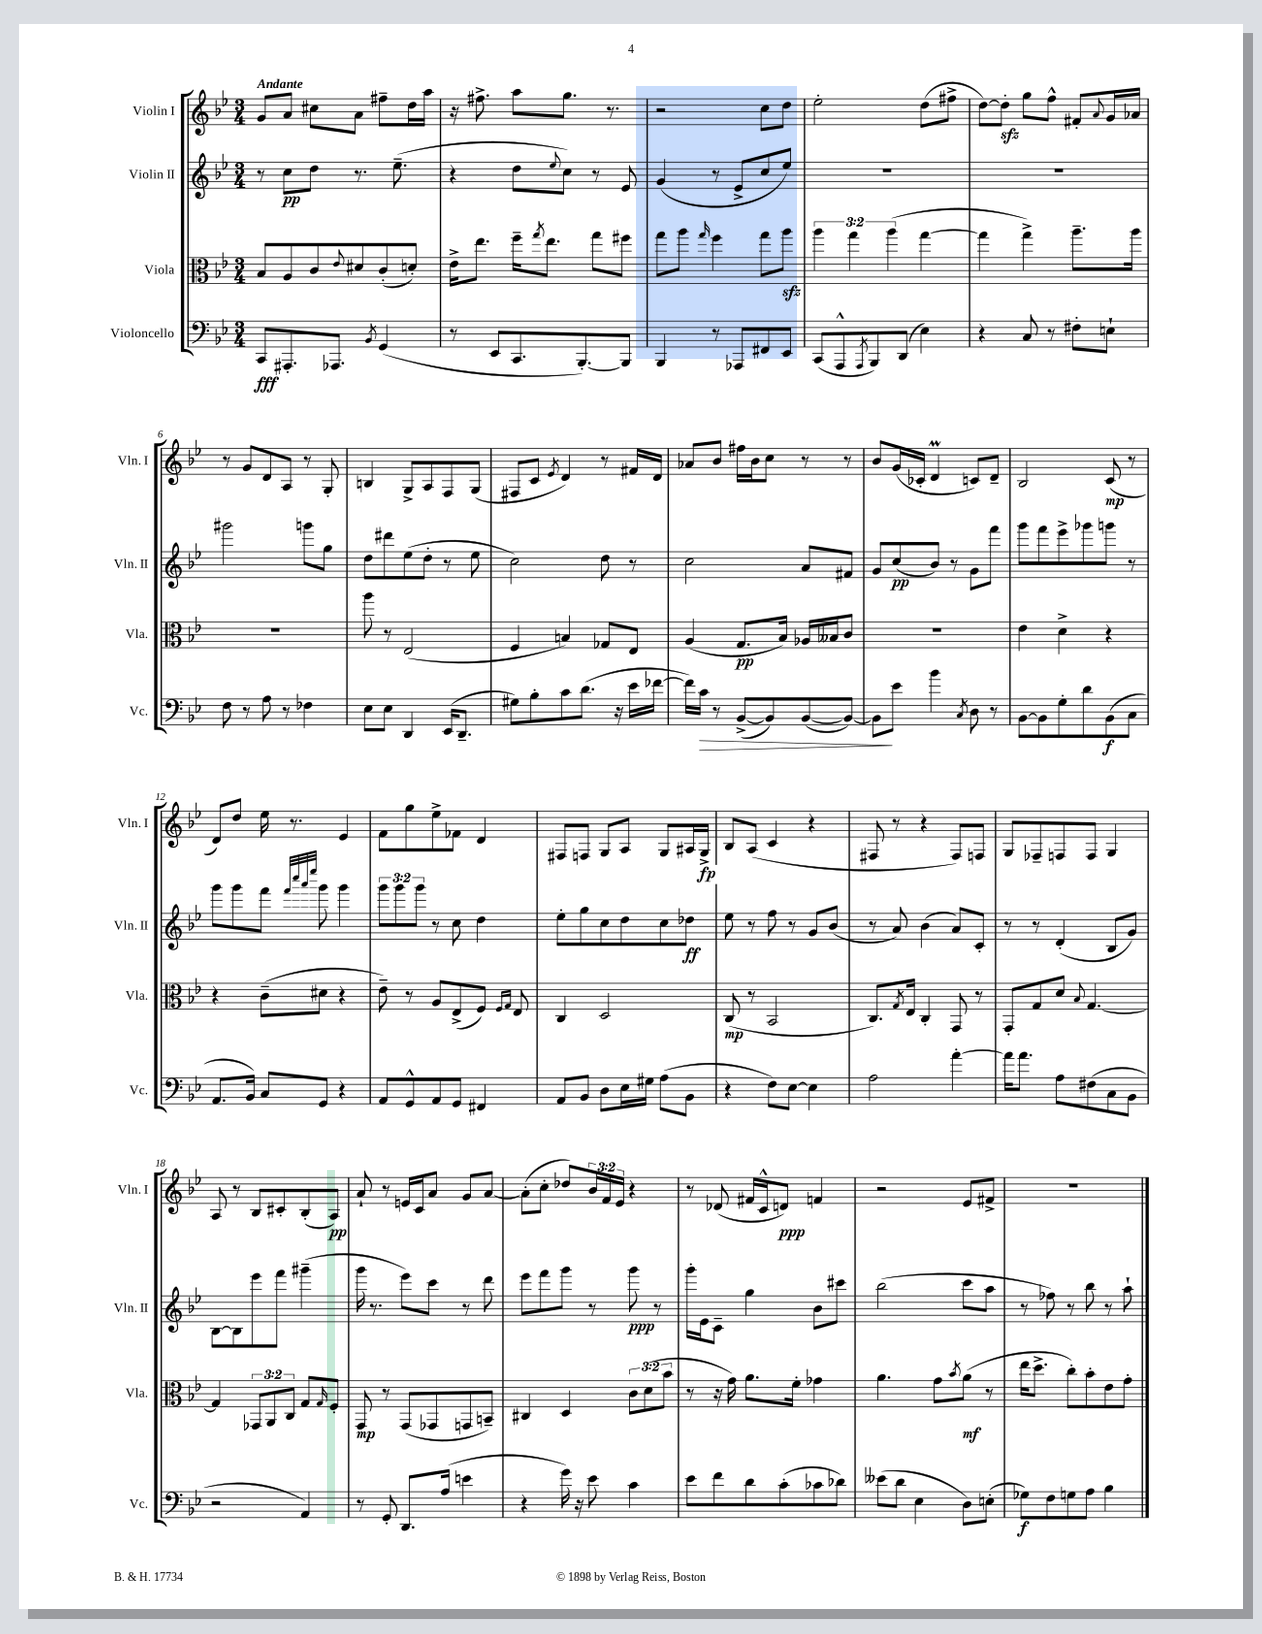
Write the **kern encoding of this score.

**kern	**kern	**kern	**kern
*staff4	*staff3	*staff2	*staff1
*clefF4	*clefC3	*clefG2	*clefG2
*k[b-e-]	*k[b-e-]	*k[b-e-]	*k[b-e-]
*M3/4	*M3/4	*M3/4	*M3/4
8CC/L	8B-/L	8r	8g/L
8.AAA#'/	8A/	8cc\L	8a/J
.	8c/	8dd\J	8cc#\L
8.AAA-/J	.	.	.
.	8qqe-/	.	.
.	8d#/	8.r	8a\J
8qBB-/	.	.	.
(4GG/	(8c'/	.	8ff#~\L
.	.	(8.ee-~\	.
.	8d'/J)	.	16dd\L
.	.	.	16aa\JJ
=	=	=	=
8r	16e-^\LK	4r	16r
.	8.ee-\J	.	8.ff#^\
8EE-/L	.	.	.
8.CC/	16ff~\LK	8dd\L	8aa\L
.	8qgg/	.	.
.	8.ee-\J	.	.
.	.	8qqee-/	.
.	.	8cc\J)	8.gg\J
[8.BBB-'/)	.	.	.
.	8gg\L	8r	.
.	.	.	8.r
8BBB-/]J	8ff#\J	8e-/	.
=	=	=	=
4BBB-/	8gg\L	(4g/	2r
.	8aa\J	.	.
.	16qqgg/	.	.
8r	4ff\	8r	.
8AAA-/L	.	8e-^/L	.
8FF#/	8gg\L	8cc/	8cc\L
8EE-/J	8aa\J	8ee-/J)	8dd\J
=	=	=	=
(8CC/L	6aa\	2.r	2ee-'\
8AAA^^/	.	.	.
.	6gg\	.	.
8qAAA/	.	.	.
8BBB-/)	.	.	.
.	(6aa\	.	.
(8DD/J	.	.	.
4E-\)	[4gg\	.	(8dd\L
.	.	.	8ff#^\J
=	=	=	=
4r	4gg\]	2.r	[8dd\L)
.	.	.	8dd'\]J
8C/	4gg^\)	.	8gg\L
8r	.	.	8ff^^\J
8F#'\L	8.aa~\L	.	8f#'/L
.	.	.	8qqa/
8E`\J	.	.	16g/L
.	16aa\Jk	.	16a-/JJ
=	=	=	=
8F\	2.r	2ggg#\	8r
8r	.	.	8g/L
8A\	.	.	8d/
8r	.	.	8A/J
4F-\	.	8ggg\L	8r
.	.	8gg\J	8G'/
=	=	=	=
8E-\L	8aa\	8dd\L	4B/
8E-\J	8r	8ddd#\	.
4DD/	(2E-/	(8ee-\	8G^/L
.	.	8dd'\J	8A/
(16EE-/LK	.	8r	8F/
8.DD~/J	.	.	.
.	.	8ee-\	(8G/J
=	=	=	=
8G#\L)	4F/	2cc\)	8F#/L
8B-'\	.	.	8c/J
.	.	.	8qe-/
8c\	4B/)	.	4d/)
(8.d\J	.	.	.
.	8G-/L	8dd\	8r
16r	.	.	.
16e-\LL	8E-/J	8r	16f#/LL
[16f-\JJ	.	.	16d/JJ
=	=	=	=
16f-\]LL)	(4A/	2cc\	8a-/L
16c\JJ	.	.	.
8r	.	.	8b-/J
([8BB-^/L	8.G/L	.	16ff#\LL
.	.	.	16b-\J
8BB-/])	.	.	8cc\J
.	16B-/Jk)	.	.
([8BB-/	16A-/LL	8a/L	8r
.	16B--/J	.	.
8BB-/_J)	8c/J	8f#/J	8r
=	=	=	=
8BB-\]L	2.r	8g/L	8b-/L
8e-\J	.	(8cc/	(16g/L
.	.	.	16c-'/JJ
4b-\	.	8b-/J)	4d/
.	.	8r	.
8qC/	.	.	.
8D\	.	8g\L	8c/L)
8r	.	8fff\J	8d~/J
=	=	=	=
[8BB-\L	4e-\	8ggg\L	2B-/
8BB-\]	.	8fff\	.
8G'\	4d^\	8eee-^\	.
8d\	.	8ggg-\	.
(8BB-\	4r	8ggg\J	(8c/
8C\J	.	8r	8r
=	=	=	=
8.AA/L	4r	8ggg\L	8d/L)
.	.	8ggg\	8dd/J
16BB-/Jk)	.	.	.
8C/L	(8c~\L	8fff\J	16ee-\
.	.	.	8.r
.	.	32qqfff/LLL	.
.	.	32qqcccc/	.
.	.	32qqaaa/	.
.	.	32qqeeee-/JJJ	.
8GG/J	8d#\J	8ggg\	.
4r	4r	4ggg\	4e-/
=	=	=	=
8AA/L	8e-~\)	12ggg\L	8f\L
.	.	12ggg\	.
8GG^^/	8r	.	8gg\
.	.	12ggg\J	.
8AA/	8A/L	8r	8ee-^\
8GG/J	(8E-^/	8cc\	8f-\J
4FF#/	8F/J)	4dd\	4d/
.	16qqF/LL	.	.
.	16qqG/JJ	.	.
.	8E-/	.	.
=	=	=	=
8AA/L	4C/	8ee-'\L	8F#/L
8BB-/J	.	8gg\	8F/J
8D\L	2D/	8cc\	8G/L
16E-\L	.	8dd\	8A/J
16G#\JJ	.	.	.
(8A\L	.	8cc\	8G/L
8BB-\J	.	8dd-\J	16A#/L
.	.	.	16G^/JJ
=	=	=	=
4r	(8C/	8ee-\	8B-/L
.	8r	8r	(8A/J
8F\L)	2BB-/	8ff\	4c/
[8E-\J	.	8r	.
4E-\]	.	8g/L	4r
.	.	(8b-/J	.
=	=	=	=
2A\	8.C/L)	8r	8F#/
.	.	8a/)	8r
.	8qG/	.	.
.	16E-/Jk	.	.
.	4C'/	(4b-\	4r
[4a'\	8GG/	8a/L)	8F#/L)
.	8r	8c'/J	8F/J
=	=	=	=
16a\]LK	8GG'/L	8r	8G/L
8.a\J	.	.	.
.	8G/	8r	8F-~/
8A\L	8d/J	(4d'/	8F/
.	8qqB-/	.	.
(8F#\	[4.G/	.	8F/J
8C\	.	8B-/L	4G/
8BB-\J	.	8g/J)	.
=	=	=	=
2r	4G/]	[8B-\L	8A/
.	.	8B-\]	8r
.	12GG-/L	8eee-\	8B-/L
.	12AA/	.	.
.	.	8fff\J	8c#'/
.	12C/J	.	.
4AA/)	8G/L	(4ggg#~\	(8B-'/
.	16qqG/	.	.
.	8F'/J	.	8A/J)
=	=	=	=
8r	8GG/	16ggg\	8a`/
.	.	8.r	.
8GG'/	8r	.	8r
8.DD/L	(8GG/L	8eee-\L)	16e/LL
.	.	.	16c/J
.	8GG-/	8ccc\J	8a/J
(16A/Jk	.	.	.
4e\	8GG/	8r	8g/L
.	8BB~/J)	8ddd\	[8a/J
=	=	=	=
4r	4C#/	8eee-\L	(8a'\]L
.	.	8fff\	8cc'\J
16g\)	4D/	8ggg\J	8dd-/L)
16r	.	.	.
8e-\	.	8r	24b-/L
.	.	.	24f/
.	.	.	24e-/JJ
4c\	12c\L	8ggg\	4r
.	(12d\	.	.
.	.	8r	.
.	12b-\J	.	.
=	=	=	=
8e-\L	8r	16ggg'\LL	8r
.	.	16e-\J	.
8f\	16r	8c~\J	(8d-/
.	16g\)	.	.
8d\	8.a\L	4gg\	16f#/LL
.	.	.	16c^^/J
(8c'\	.	.	8d/J)
.	16f'\Jk	.	.
8c-\	4g-\	8b-\L	4f/
8d-\J)	.	8ccc#\J	.
=	=	=	=
(8e--\L	4.a\	(2bb-\	2r
8d\J	.	.	.
4E-\	.	.	.
.	8g\L	.	.
.	8qb-/	.	.
8D\L)	(8a\J	8ccc\L	8e-/L
(8E'\J	8r	8aa\J	8f#^/J
=	=	=	=
8G-\L)	16ee-\LK	8r	2.r
.	8.dd^\J	.	.
8F\	.	8ff-\)	.
8G\	8cc'\L)	8r	.
8A\J	8b-'\	8bb-\	.
4B-\	8e-\	8r	.
.	8g'\J	8aa`\	.
==	==	==	==
*-	*-	*-	*-
